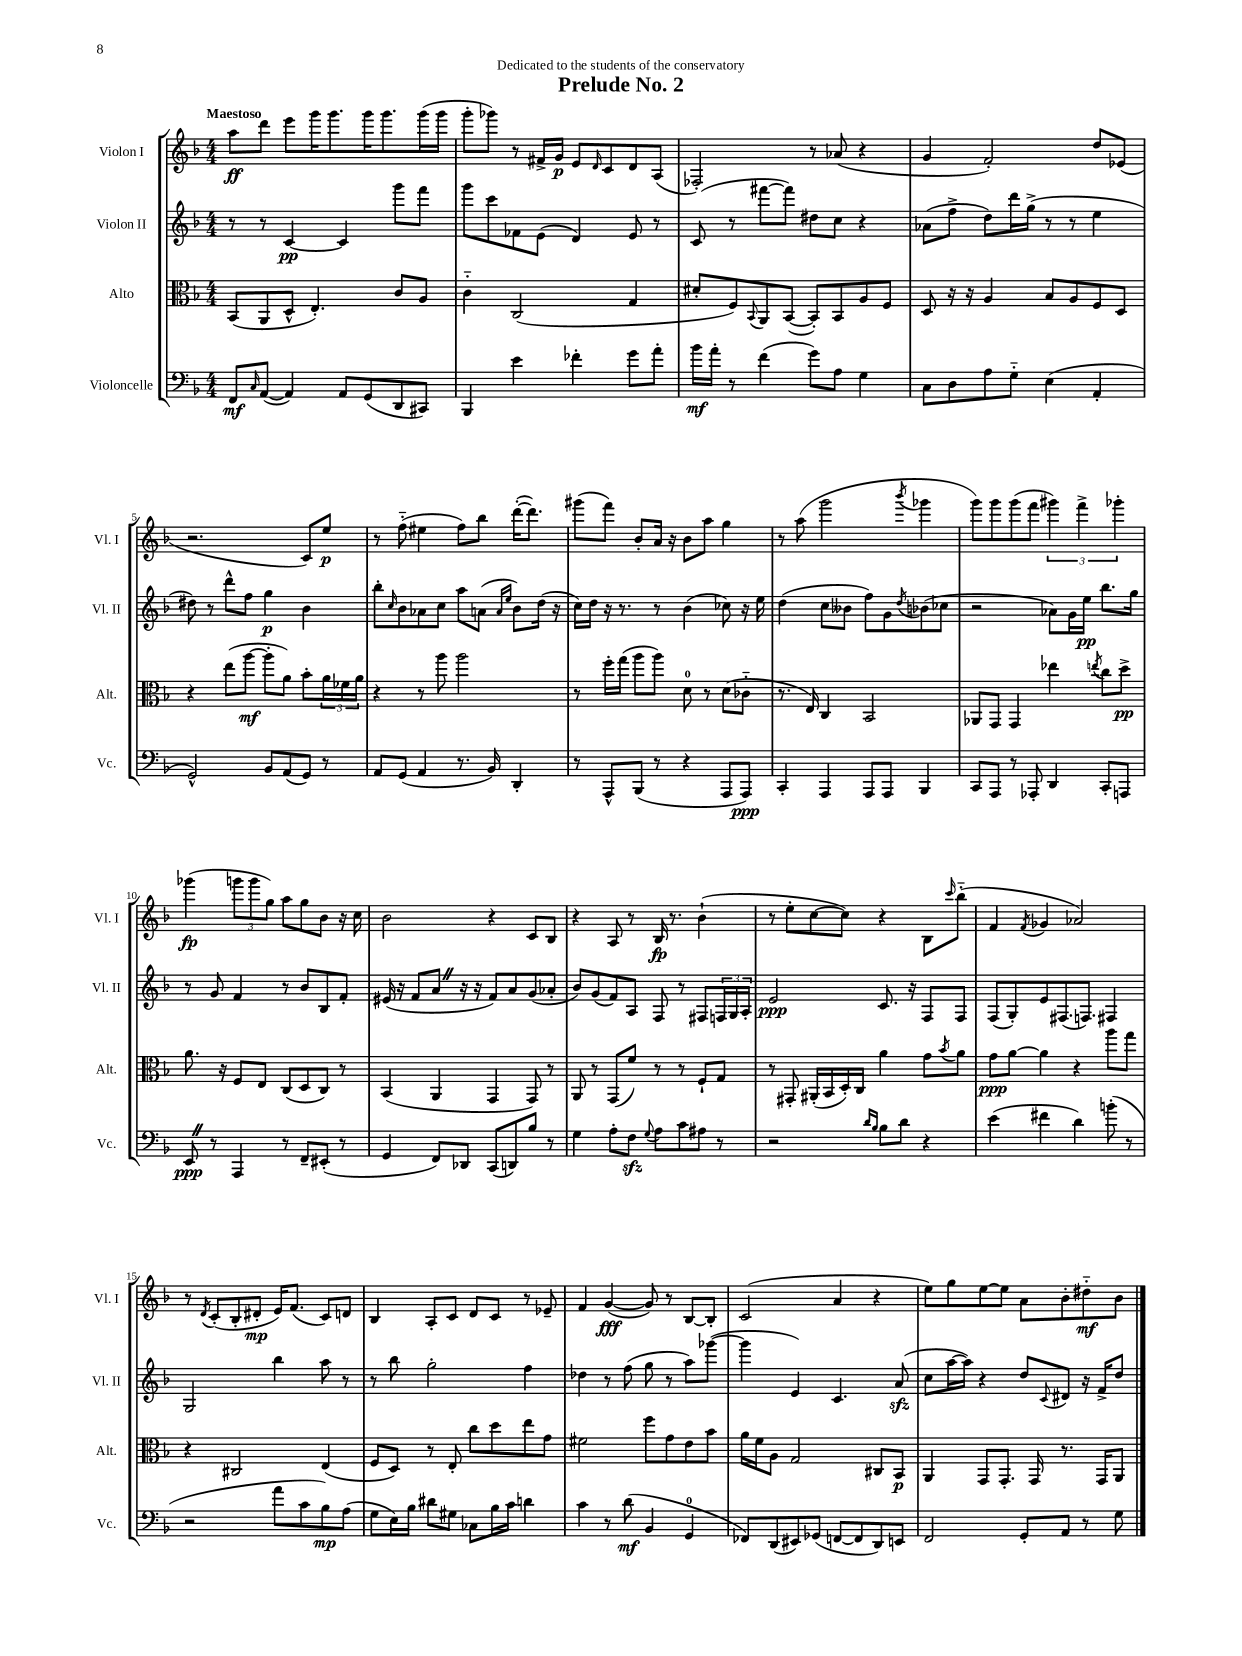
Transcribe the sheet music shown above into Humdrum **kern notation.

**kern	**dynam	**kern	**dynam	**kern	**dynam	**kern	**dynam
*part4	*part4	*part3	*part3	*part2	*part2	*part1	*part1
*staff4	*staff4	*staff3	*staff3	*staff2	*staff2	*staff1	*staff1
*I"Violoncelle	*	*I"Alto	*	*I"Violon II	*	*I"Violon I	*
*I'Vc.	*	*I'Alt.	*	*I'Vl. II	*	*I'Vl. I	*
*clefF4	*	*clefC3	*	*clefG2	*	*clefG2	*
*k[b-]	*	*k[b-]	*	*k[b-]	*	*k[b-]	*
*M4/4	*	*M4/4	*	*M4/4	*	*M4/4	*
=1	=1	=1	=1	=1	=1	=1	=1
!	!	!	!	!	!	!LO:TX:a:B:t=Maestoso	!
8FF/L	mf	(8BB-/L	.	8r	.	8aa\L	ff
16qqC/	.	.	.	.	.	.	.
([8AA/J	.	8AA/	.	8r	.	8ddd\J	.
4AA/])	.	8D^^/J	.	[4c/	pp	8eee\L	.
.	.	4.E'/)	.	.	.	16ggg\K	.
.	.	.	.	.	.	8.ggg\	.
8AA/L	.	.	.	4c/]	.	.	.
(8GG/	.	.	.	.	.	16ggg\K	.
.	.	.	.	.	.	8.ggg\	.
8DD/	.	8c/L	.	8ggg\L	.	.	.
8CC#X/J)	.	8A/J	.	8fff\J	.	(16ggg\L	.
.	.	.	.	.	.	16ggg\JJ	.
=2	=2	=2	=2	=2	=2	=2	=2
4BBB-/	.	4c\	.	8ggg\L	.	8ggg'\L	.
.	.	.	.	8ccc\	.	8ggg-X\J)	.
4e\	.	(2C/	.	8f-X\	.	8r	.
.	.	.	.	(8e\J	.	16f#X^/LL	.
.	.	.	.	.	.	16g/JJ	p
4f-X'\	.	.	.	4d/)	.	8e/L	.
.	.	.	.	.	.	16qqd/	.
.	.	.	.	.	.	8c/	.
8g\L	.	4G/	.	8e/	.	8d/	.
8a'\J	.	.	.	8r	.	(8A/J	.
=3	=3	=3	=3	=3	=3	=3	=3
16b-\LL	mf	8d#X'/L	.	(8c/	.	2F-X'/)	.
16a'\JJ	.	.	.	.	.	.	.
8r	.	8F/)	.	8r	.	.	.
.	.	8qqBB-/	.	.	.	.	.
(4f\	.	8AA/	.	[8fff#X\L	.	.	.
.	.	([8BB-/J	.	8fff#\J])	.	.	.
8g\L)	.	8BB-'/L])	.	8dd#X\L	.	8r	.
8A\J	.	8BB-/	.	8cc\J	.	(8a-X/	.
4G\	.	8A/	.	4r	.	4r	.
.	.	8F/J	.	.	.	.	.
=4	=4	=4	=4	=4	=4	=4	=4
8C\L	.	8D/	.	(8a-X\L	.	4g/	.
8D\	.	16r	.	8ff^\J	.	.	.
.	.	16r	.	.	.	.	.
8A\	.	4A/	.	8dd\L)	.	2f'/)	.
8G\J	.	.	.	16ddd\L	.	.	.
.	.	.	.	(16gg^\JJ	.	.	.
(4E\	.	8B-/L	.	8r	.	.	.
.	.	8A/	.	8r	.	.	.
4AA'/	.	8F/	.	4ee\	.	8dd/L	.
.	.	8D/J	.	.	.	(8e-X/J	.
!!LO:LB:g=z
=5	=5	=5	=5	=5	=5	=5	=5
2GG^^/)	.	4r	.	8dd#X\)	.	2.r	.
.	.	.	.	8r	.	.	.
.	.	(8ee\L	.	8ddd^^\L	.	.	.
.	.	[8aa\J	mf	8ff\J	.	.	.
8BB-/L	.	8aa'\L]	.	4gg\	p	.	.
(8AA/	.	8a\J)	.	.	.	.	.
8GG/J)	.	8b-'\L	.	4b-\	.	8c/L)	.
8r	.	24a\L	.	.	.	8ee/J	p
.	.	24f-X\	.	.	.	.	.
.	.	24a\JJ	.	.	.	.	.
=6	=6	=6	=6	=6	=6	=6	=6
8AA/L	.	4r	.	8bb-'\L	.	8r	.
.	.	.	.	16qqcc/	.	.	.
(8GG/J	.	.	.	8b-\	.	(8ff\	.
4AA/	.	8r	.	8a-X\	.	4ee#X\	.
.	.	8aa\	.	8cc\J	.	.	.
8.r	.	2aa\	.	8aa\L	.	8ff\L)	.
.	.	.	.	(8an\J	.	8bb-\J	.
16BB-/)	.	.	.	.	.	.	.
.	.	.	.	16qqa/LL	.	.	.
.	.	.	.	16qqee/JJ	.	.	.
4DD'/	.	.	.	8b-\L)	.	([16ddd'\KL	.
.	.	.	.	.	.	8.ddd\J])	.
.	.	.	.	(16dd\Jk	.	.	.
.	.	.	.	16r	.	.	.
=7	=7	=7	=7	=7	=7	=7	=7
8r	.	8r	.	16cc\LL)	.	(8ggg#X\L	.
.	.	.	.	16dd\JJ	.	.	.
8AAA^^/L	.	16ff'\LL	.	16r	.	8fff\J)	.
.	.	(16gg\JJ	.	8.r	.	.	.
(8BBB-/J	.	8aa\L	.	.	.	8b-'/L	.
8r	.	8aa\J)	.	8r	.	16a/Jk	.
.	.	.	.	.	.	16r	.
4r	.	8d\	.	(4b-\	.	8b-\L	.
.	.	8r	.	.	.	8aa\J	.
8AAA/L	.	(8d\L	.	8cc-X\)	.	4gg\	.
8AAA/J)	ppp	8c-X\J	.	16r	.	.	.
.	.	.	.	16ee\	.	.	.
=8	=8	=8	=8	=8	=8	=8	=8
4CC'/	.	8.r	.	(4dd\	.	8r	.
.	.	.	.	.	.	(8aa\	.
.	.	16E/)	.	.	.	.	.
4AAA/	.	4C/	.	8cc\L	.	2ggg\	.
.	.	.	.	8b--X\J	.	.	.
8AAA/L	.	2BB-/	.	8ff\L)	.	.	.
8AAA/J	.	.	.	8g\	.	.	.
.	.	.	.	8qdd/	.	8qbbb-/	.
4BBB-/	.	.	.	(8b-X\	.	4ggg-X\	.
.	.	.	.	8cc-X\J	.	.	.
=9	=9	=9	=9	=9	=9	=9	=9
8CC/L	.	8AA-X/L	.	2r	.	8ggg\L)	.
8AAA/J	.	8GG/J	.	.	.	8ggg\	.
8r	.	4GG/	.	.	.	(8ggg\	.
8AAA-X'/	.	.	.	.	.	8fff\J	.
4DD/	.	4ee-X\	.	8a-X\L)	.	6ggg#X\)	.
.	.	.	.	16g\L	.	.	.
.	.	.	.	.	.	6fff^\	.
.	.	.	.	16ee\JJ	pp	.	.
.	.	8qeen/	.	.	.	.	.
8CC'/L	.	8cc\L	.	8.bb-\L	.	.	.
.	.	.	.	.	.	6ggg-X'\	.
8AAAn/J	.	8dd^\J	pp	.	.	.	.
.	.	.	.	16gg\Jk	.	.	.
!!LO:LB:g=z
=10	=10	=10	=10	=10	=10	=10	=10
8EEZ/	ppp	8.a\	.	8r	.	(4ggg-X\	fp
8r	.	.	.	8g/	.	.	.
.	.	16r	.	.	.	.	.
4AAA/	.	8F/L	.	4f/	.	12gggn\L	.
.	.	.	.	.	.	12ggg\	.
.	.	8E/J	.	.	.	.	.
.	.	.	.	.	.	12gg\J)	.
8r	.	(8C/L	.	8r	.	8aa\L	.
8FF~/L	.	8D/	.	8b-/L	.	8gg\	.
(8EE#X'/J	.	8C/J)	.	8B-/	.	8b-\J	.
8r	.	8r	.	8f'/J	.	16r	.
.	.	.	.	.	.	16cc\	.
=11	=11	=11	=11	=11	=11	=11	=11
4GG/	.	(4BB-/	.	(16e#X/	.	2b-\	.
.	.	.	.	16r	.	.	.
.	.	.	.	8f/L	.	.	.
8FF/L)	.	4AA/	.	8aZ/J	.	.	.
8DD-X/J	.	.	.	16r	.	.	.
.	.	.	.	16r	.	.	.
(8CC/L	.	4GG/	.	8f/L)	.	4r	.
8DDn/)	.	.	.	8a/	.	.	.
8B-/J	.	8GG/)	.	(8g/	.	8c/L	.
8r	.	8r	.	8a-X'/J	.	8B-/J	.
=12	=12	=12	=12	=12	=12	=12	=12
4G\	.	8AA/	.	8b-/L)	.	4r	.
.	.	8r	.	(8g/	.	.	.
8A'\L	.	(8GG/L	.	8f/)	.	8A/	.
8Fzz\J	.	8f/J)	.	8A/J	.	8r	.
8qqG/	.	.	.	.	.	.	.
8A\L	.	8r	.	8F/	.	16B-/	fp
.	.	.	.	.	.	8.r	.
8c\	.	8r	.	8r	.	.	.
8A#X\J	.	8F`/L	.	8F#X/L	.	(4b-`\	.
8r	.	8G/J	.	24Fn/L	.	.	.
.	.	.	.	24G/	.	.	.
.	.	.	.	24A'/JJ	.	.	.
=13	=13	=13	=13	=13	=13	=13	=13
2r	.	8r	.	2e/	ppp	8r	.
.	.	8GG#X'/	.	.	.	8ee'\L	.
.	.	(16AA#X'/LL	.	.	.	[8cc\	.
.	.	16BB-/	.	.	.	.	.
.	.	16D'/)	.	.	.	8cc\J])	.
.	.	16C/JJ	.	.	.	.	.
16qqd/LL	.	.	.	.	.	.	.
16qqB-/JJ	.	.	.	.	.	.	.
8B-\L	.	4a\	.	8.c/	.	4r	.
8d\J	.	.	.	.	.	.	.
.	.	.	.	16r	.	.	.
4r	.	8g\L	.	8F/L	.	8B-\L	.
.	.	8qb-/	.	.	.	16qqccc/	.
.	.	8a\J	.	8F/J	.	(8bb-\J	.
=14	=14	=14	=14	=14	=14	=14	=14
(4e\	.	8g\L	ppp	(8F/L	.	4f/	.
.	.	[8a\J	.	8G'/)	.	.	.
.	.	.	.	.	.	8qf/	.
4f#X\	.	4a\]	.	8e/	.	4g-X/	.
.	.	.	.	(8.F#X/	.	.	.
4d\)	.	4r	.	.	.	2a-X/)	.
.	.	.	.	8.Fn/J)	.	.	.
(8bn'\	.	8aa\L	.	4F#X/	.	.	.
8r	.	8gg\J	.	.	.	.	.
!!LO:LB:g=z
=15	=15	=15	=15	=15	=15	=15	=15
2r	.	4r	.	2G/	.	8r	.
.	.	.	.	.	.	8qd/	.
.	.	.	.	.	.	(8c'/L	.
.	.	2C#X/	.	.	.	8B-'/	.
.	.	.	.	.	.	8d#X'/J	mp
8a\L	.	.	.	4bb-\	.	16e/KL)	.
.	.	.	.	.	.	(8.f/J	.
8c\	.	.	.	.	.	.	.
8B-\)	mp	(4E/	.	8aa\	.	8c/L)	.
(8A\J	.	.	.	8r	.	8dn/J	.
=16	=16	=16	=16	=16	=16	=16	=16
8G\L	.	8F/L	.	8r	.	4B-/	.
16E\L)	.	8D/J)	.	8bb-\	.	.	.
16B-\JJ	.	.	.	.	.	.	.
8d#X\L	.	8r	.	2gg'\	.	8A'/L	.
8G#X\J	.	8E'/	.	.	.	8c/J	.
8C-X\L	.	8cc\L	.	.	.	8d/L	.
16B-\L	.	8dd\	.	.	.	8c/J	.
16c\JJ	.	.	.	.	.	.	.
4dn\	.	8ee\	.	4ff\	.	8r	.
.	.	8g\J	.	.	.	8e-X~/	.
=17	=17	=17	=17	=17	=17	=17	=17
4c\	.	2f#X\	.	4dd-X\	.	4f/	.
8r	.	.	.	8r	.	([4g/	fff
(8d\	mf	.	.	(8ff\	.	.	.
4BB-/	.	8ff\L	.	8gg\	.	8g/])	.
.	.	8g\	.	8r	.	8r	.
4GG/	.	8e\	.	8aa\L)	.	[8B-/L	.
.	.	8b-\J	.	([8ggg-X\J	.	8B-'/J]	.
=18	=18	=18	=18	=18	=18	=18	=18
8FF-X/L)	.	16a\LL	.	4ggg-\]	.	(2c/	.
.	.	16f\J	.	.	.	.	.
(8DD/	.	8A\J	.	.	.	.	.
8EE#X/)	.	2G/	.	4e/)	.	.	.
(8GG-X/J	.	.	.	.	.	.	.
[8FFn/L	.	.	.	4.c/	.	4a/	.
8FF/]	.	.	.	.	.	.	.
8DD/)	.	8C#X/L	.	.	.	4r	.
8EEn/J	.	8BB-/J	p	(8azz/	.	.	.
=19	=19	=19	=19	=19	=19	=19	=19
2FF/	.	4AA/	.	8cc\L	.	8ee\L)	.
.	.	.	.	[16aa\L	.	8gg\	.
.	.	.	.	16aa\JJ])	.	.	.
.	.	8GG/L	.	4r	.	[8ee\	.
.	.	8.GG'/J	.	.	.	8ee\J]	.
8GG'/L	.	.	.	8dd/L	.	8a\L	.
.	.	16GG/	.	.	.	.	.
.	.	.	.	8qqc/	.	.	.
8AA/J	.	8.r	.	8d#X/J	.	8b-'\	.
8r	.	.	.	16r	.	8dd#X\	mf
.	.	16GG/KL	.	16f^/KL	.	.	.
8G\	.	8AA/J	.	8dd/J	.	8b-\J	.
==	==	==	==	==	==	==	==
*-	*-	*-	*-	*-	*-	*-	*-
